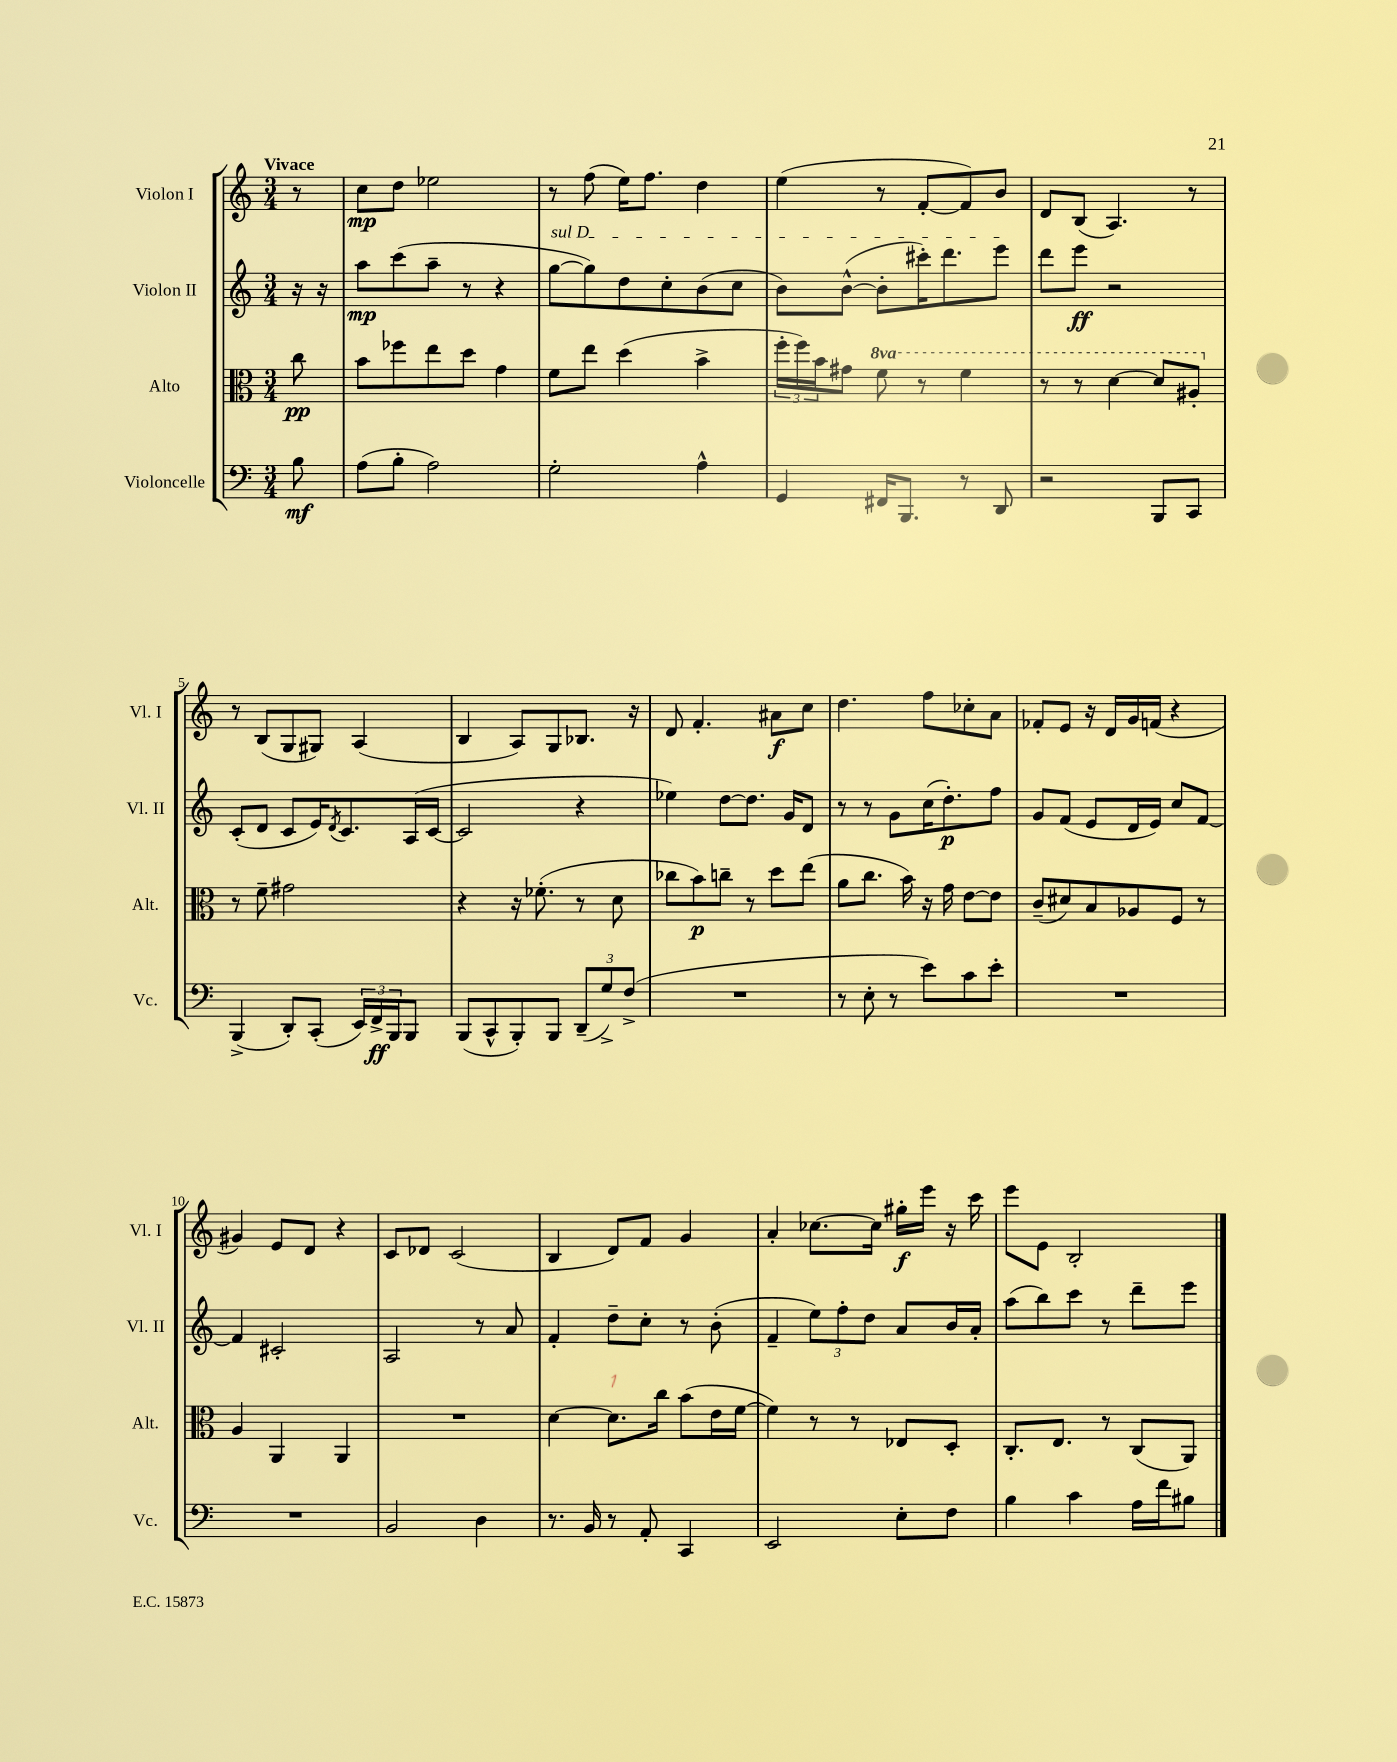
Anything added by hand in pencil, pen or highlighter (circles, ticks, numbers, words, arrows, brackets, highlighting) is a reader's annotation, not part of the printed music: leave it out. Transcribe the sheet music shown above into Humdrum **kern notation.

**kern	**dynam	**kern	**dynam	**kern	**dynam	**kern	**dynam
*part4	*part4	*part3	*part3	*part2	*part2	*part1	*part1
*staff4	*staff4	*staff3	*staff3	*staff2	*staff2	*staff1	*staff1
*I"Violoncelle	*	*I"Alto	*	*I"Violon II	*	*I"Violon I	*
*I'Vc.	*	*I'Alt.	*	*I'Vl. II	*	*I'Vl. I	*
*clefF4	*	*clefC3	*	*clefG2	*	*clefG2	*
*k[]	*	*k[]	*	*k[]	*	*k[]	*
*M3/4	*	*M3/4	*	*M3/4	*	*M3/4	*
=	=	=	=	=	=	=	=
!	!	!	!	!	!	!LO:TX:a:B:t=Vivace	!
8B\	mf	8cc\	pp	16r	.	8r	.
.	.	.	.	16r	.	.	.
=1	=1	=1	=1	=1	=1	=1	=1
(8A\L	.	8b\L	.	8aa\L	mp	8cc\L	mp
8B'\J	.	8ff-X\	.	(8ccc\	.	8dd\J	.
2A\)	.	8ee\	.	8aa~\J	.	2ee-X\	.
.	.	8dd\J	.	8r	.	.	.
.	.	4g\	.	4r	.	.	.
=2	=2	=2	=2	=2	=2	=2	=2
!	!	!	!	!LO:TX:a:i:t=sul D	!	!	!
2G'\	.	8f\L	.	[8gg\L	.	8r	.
.	.	8ee\J	.	8gg\])	.	(8ff\	.
.	.	(4dd\	.	8dd\	.	16ee\KL)	.
.	.	.	.	.	.	8.ff\J	.
.	.	.	.	8cc'\	.	.	.
4A^^\	.	4b^\	.	(8b\	.	4dd\	.
.	.	.	.	8cc\J	.	.	.
=3	=3	=3	=3	=3	=3	=3	=3
4GG/	.	24ff'\LL	.	8b\L)	.	(4ee\	.
.	.	24ff\)	.	.	.	.	.
.	.	24b\J	.	.	.	.	.
.	.	8g#X\J	.	([8b^^\J	.	.	.
*	*	*8va	*	*	*	*	*
16FF#X/KL	.	8ff\	.	8b'\L]	.	8r	.
8.BBB/J	.	.	.	.	.	.	.
.	.	8r	.	16ccc#X'\K)	.	[8f'/L	.
.	.	.	.	8.ddd\	.	.	.
8r	.	4ff\	.	.	.	8f/])	.
8DD/	.	.	.	8eee\J	.	8b/J	.
=4	=4	=4	=4	=4	=4	=4	=4
2r	.	8r	.	8ddd\L	.	8d/L	.
.	.	8r	.	8eee\J	ff	(8B/J	.
.	.	[4dd\	.	2r	.	4.A/)	.
8BBB/L	.	8dd/L]	.	.	.	.	.
8CC/J	.	8a#X'/J	.	.	.	8r	.
!!LO:LB:g=z
=5	=5	=5	=5	=5	=5	=5	=5
*	*	*X8va	*	*	*	*	*
(4BBB^/	.	8r	.	(8c'/L	.	8r	.
.	.	8f~\	.	8d/J	.	(8B/L	.
8DD'/L)	.	2g#X\	.	8c/L	.	8G/	.
(8CC'/J	.	.	.	16e/K)	.	8G#X/J)	.
.	.	.	.	8qd/	.	.	.
.	.	.	.	8.c/	.	.	.
24EE/LL)	.	.	.	.	.	(4A/	.
24FF^/	ff	.	.	.	.	.	.
24BBB/J	.	.	.	.	.	.	.
8BBB/J	.	.	.	(16A/L	.	.	.
.	.	.	.	[16c/JJ	.	.	.
=6	=6	=6	=6	=6	=6	=6	=6
(8BBB/L	.	4r	.	2c/]	.	4B/	.
8CC^^/	.	.	.	.	.	.	.
8BBB'/)	.	16r	.	.	.	8A/L)	.
.	.	(8.f-X'\	.	.	.	.	.
8BBB/J	.	.	.	.	.	8G/	.
(12DD~/L	.	8r	.	4r	.	8.B-X/J	.
12G^/)	.	.	.	.	.	.	.
.	.	8d\	.	.	.	.	.
(12F^/J	.	.	.	.	.	.	.
.	.	.	.	.	.	16r	.
=7	=7	=7	=7	=7	=7	=7	=7
2.r	.	8cc-X\L	.	4ee-X\)	.	8d/	.
.	.	8b\)	p	.	.	4.f'/	.
.	.	8ccn~\J	.	[8dd\L	.	.	.
.	.	8r	.	8.dd\J]	.	.	.
.	.	8dd\L	.	.	.	8a#X\L	f
.	.	.	.	16g/KL	.	.	.
.	.	(8ee\J	.	8d/J	.	8cc\J	.
=8	=8	=8	=8	=8	=8	=8	=8
8r	.	8a\L	.	8r	.	4.dd\	.
8E'\	.	8.cc\J	.	8r	.	.	.
8r	.	.	.	8g\L	.	.	.
.	.	16b\)	.	.	.	.	.
8e\L)	.	16r	.	(16cc\K	.	8ff\L	.
.	.	16g\	.	8.dd'\)	p	.	.
8c\	.	[8e\L	.	.	.	8cc-X'\	.
8e'\J	.	8e\J]	.	8ff\J	.	8a\J	.
=9	=9	=9	=9	=9	=9	=9	=9
2.r	.	(8c~/L	.	8g/L	.	8f-X'/L	.
.	.	8d#X/)	.	(8f/J	.	8e/J	.
.	.	8B/	.	8e/L	.	16r	.
.	.	.	.	.	.	16d/LL	.
.	.	8A-X/	.	16d/L	.	16g/	.
.	.	.	.	16e/JJ)	.	(16fn/JJ	.
.	.	8F/J	.	8cc/L	.	4r	.
.	.	8r	.	[8f/J	.	.	.
!!LO:LB:g=z
=10	=10	=10	=10	=10	=10	=10	=10
2.r	.	4A/	.	4f/]	.	4g#X/)	.
.	.	4AA/	.	2c#X'/	.	8e/L	.
.	.	.	.	.	.	8d/J	.
.	.	4AA/	.	.	.	4r	.
=11	=11	=11	=11	=11	=11	=11	=11
2BB/	.	2.r	.	2A/	.	8c/L	.
.	.	.	.	.	.	8d-X/J	.
.	.	.	.	.	.	(2c/	.
4D\	.	.	.	8r	.	.	.
.	.	.	.	8a/	.	.	.
=12	=12	=12	=12	=12	=12	=12	=12
8.r	.	[4d\	.	4f'/	.	4B/	.
16BB/	.	.	.	.	.	.	.
8r	.	8.d\L]	.	8dd~\L	.	8d/L)	.
8AA'/	.	.	.	8cc'\J	.	8f/J	.
.	.	16cc\Jk	.	.	.	.	.
4CC/	.	(8b\L	.	8r	.	4g/	.
.	.	16e\L	.	(8b'\	.	.	.
.	.	[16f\JJ	.	.	.	.	.
=13	=13	=13	=13	=13	=13	=13	=13
2EE/	.	4f\])	.	4f~/	.	4a'/	.
.	.	8r	.	12ee\L)	.	[8.cc-X\L	.
.	.	.	.	12ff'\	.	.	.
.	.	8r	.	.	.	.	.
.	.	.	.	12dd\J	.	.	.
.	.	.	.	.	.	16cc-\Jk]	.
8E'\L	.	8E-X/L	.	8a/L	.	16gg#X'\LL	f
.	.	.	.	.	.	16eee\JJ	.
8F\J	.	8D'/J	.	16b/L	.	16r	.
.	.	.	.	16a'/JJ	.	16ccc\	.
=14	=14	=14	=14	=14	=14	=14	=14
4B\	.	8.C'/L	.	(8aa\L	.	8eee\L	.
.	.	.	.	8bb\)	.	8e\J	.
.	.	8.E/J	.	.	.	.	.
4c\	.	.	.	8ccc\J	.	2B'/	.
.	.	8r	.	8r	.	.	.
16A\LL	.	(8C/L	.	8ddd~\L	.	.	.
16f\J	.	.	.	.	.	.	.
8B#X\J	.	8AA/J)	.	8eee\J	.	.	.
==	==	==	==	==	==	==	==
*-	*-	*-	*-	*-	*-	*-	*-
